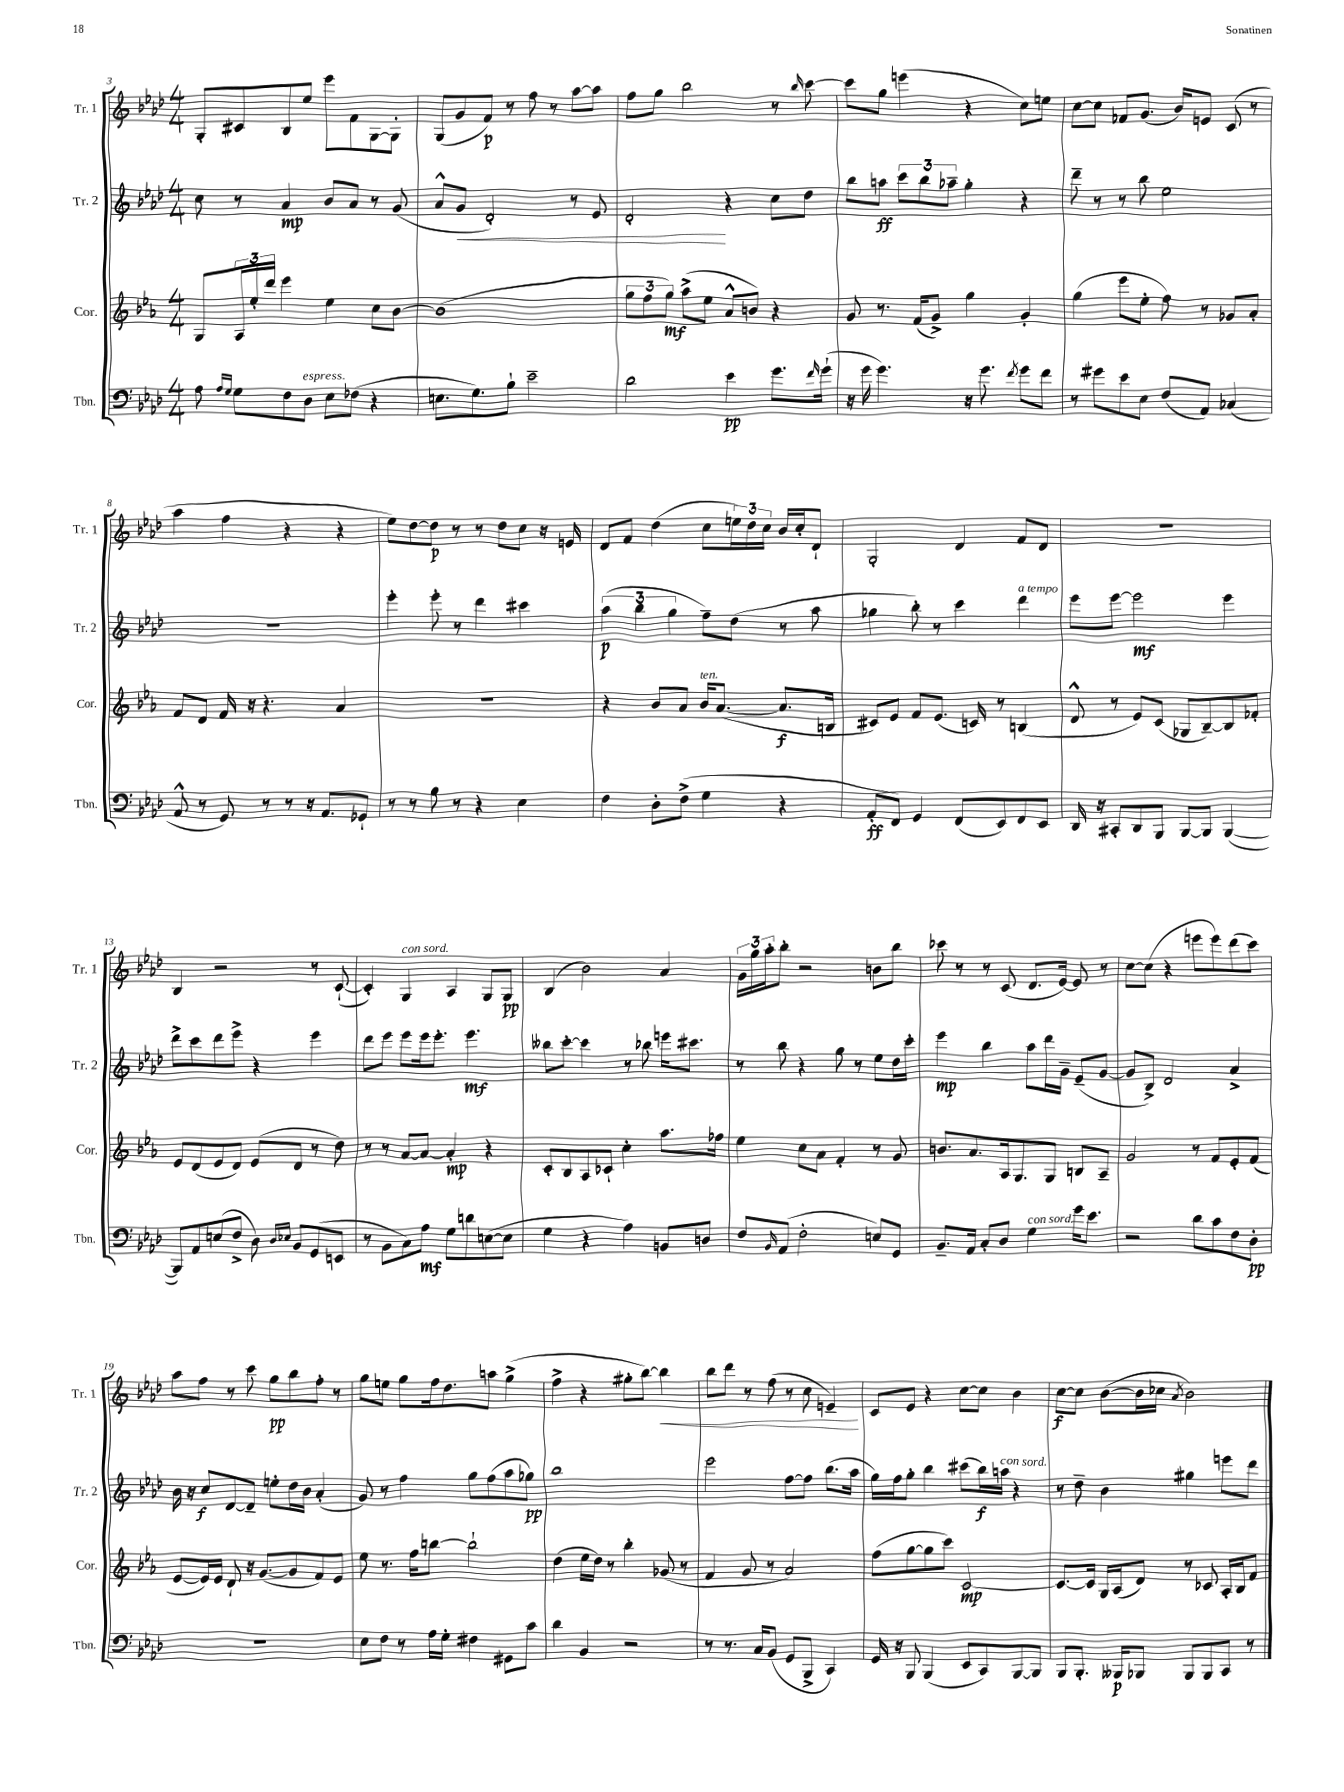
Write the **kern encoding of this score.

**kern	**kern	**kern	**kern
*staff4	*staff3	*staff2	*staff1
*clefF4	*clefG2	*clefG2	*clefG2
*k[b-e-a-d-]	*k[b-e-a-]	*k[b-e-a-d-]	*k[b-e-a-d-]
*M4/4	*M4/4	*M4/4	*M4/4
8A-	8G	8cc	8G'
16qqA-	.	.	.
16qqG	.	.	.
8G	24A-	8r	8c#
.	24ee-'	.	.
.	24ddd	.	.
8F	4eee-	4a-	8B-
8D-	.	.	8ee-
8E-	4ee-	8b-	8eee-
(8F-	.	8a-	8f
4r	8cc	8r	[8G
.	[8b-	(8g	8G']
=	=	=	=
8.E	(1b-]	8a-^^	(8G
.	.	8g	8g
8.G)	.	.	.
.	.	2d-')	8f)
8B-`	.	.	8r
2e-~	.	.	8ff
.	.	.	8r
.	.	8r	[8aa-
.	.	8e-	8aa-]
=	=	=	=
2d-	12gg	2d-'	8ff
.	12ff	.	.
.	.	.	8gg
.	12gg)	.	.
.	(8aa-^	.	2bb-
.	8ee-	.	.
4e-	8a-^^	4r	.
.	8b)	.	.
8.g	4r	8cc	8r
.	.	.	16qqbb-
.	.	8dd-	[8ccc
16qqf	.	.	.
(16g`	.	.	.
=	=	=	=
16r	8g	8bb-	8ccc]
16g	.	.	.
4.g)	8.r	8aa	8gg
.	.	12ccc	(4eee
.	(16f	.	.
.	.	12bb-	.
.	8g^)	.	.
.	.	12aa-~	.
16r	4gg	4gg'	4r
8.g	.	.	.
8qf	.	.	.
8g	4g'	4r	8cc)
8f	.	.	8ee
=	=	=	=
8r	(4gg	8ddd-~	[8cc
8g#	.	8r	8cc]
8e-	8eee-	8r	8f-
8E-	8ee-'	8bb-	(8.g
(8F	8ff)	2ee-	.
.	.	.	16b-)
8AA-)	8r	.	8e
(4C-	8g-	.	(8c
.	8a-'	.	8r
=	=	=	=
8AA-^^	8f	1r	4aa-
8r	8d	.	.
8GG)	16f	.	4ff
.	16r	.	.
8r	4.r	.	.
8r	.	.	4r
16r	.	.	.
8.AA-	.	.	.
.	4a-	.	4r
8GG-`	.	.	.
=	=	=	=
8r	1r	4eee-'	8ee-)
8r	.	.	[8dd-
8B-	.	8eee-'	8dd-]
8r	.	8r	8r
4r	.	4ddd-	8r
.	.	.	8dd-
4E-	.	4ccc#	8cc
.	.	.	16r
.	.	.	16e
=	=	=	=
4F	4r	(6aa-	8d-
.	.	.	8f
.	.	6bb-	.
8D-'	8b-	.	(4dd-
.	.	6gg	.
(8F^	8a-	.	.
4G	16b-	8ff~)	8cc
.	([8.a-	.	.
.	.	(8dd-	24ee)
.	.	.	24dd-
.	.	.	24cc
4r	8.a-]	8r	16b-
.	.	.	16cc'
.	.	8aa-	8d-`
.	16B	.	.
=	=	=	=
8AA-'	8c#)	4gg-	2G'
8FF)	8e-	.	.
4GG	8f	8bb-')	.
.	(8.e-	8r	.
(8FF	.	4ccc	4d-
.	16c)	.	.
8EE-)	8r	.	.
8FF	(4B	4ddd-	8f
8EE-	.	.	8d-
=	=	=	=
16DD-	8d^^	8eee-	1r
16r	.	.	.
8CC#'	8r	[8eee-	.
8DD-	8e-)	2eee-]	.
8BBB-	(8c	.	.
[8BBB-	8G-	.	.
8BBB-]	[8B-~)	.	.
([4BBB-	8B-]	4eee-	.
.	8f-'	.	.
=	=	=	=
8BBB-])	8e-	8ddd-^	4B-
8AA-	(8d	8ccc	.
(8E	8e-	8ddd-	2r
8F^	8d)	8eee-^	.
8D-)	(8e-	4r	.
16qqD-	.	.	.
16qqE-	.	.	.
8BB-	8d	.	.
(8GG	8r	4eee-	8r
8EE	8dd)	.	([8c`
=	=	=	=
8r	8r	8ddd-	4c'])
8BB-	8r	8eee-	.
8C)	[8a-	8eee-	4G
8A-	8a-_	16eee-	.
.	.	8.eee-'	.
8G	4a-']	.	4A-
8d	.	4.eee-	.
([8E	4r	.	8G
8E]	.	.	8G
=	=	=	=
4G	8c'	8bb--	(4B-
.	8B-	[8ccc'	.
4r	8A-	4ccc]	2b-)
.	8c-`	.	.
4A-)	4cc'	8r	.
.	.	8bb-	.
8BB	8.aa-	16eee	4a-
.	.	8.ccc#	.
8D	.	.	.
.	16ff-	.	.
=	=	=	=
8F	4ee-	8r	24g
.	.	.	24gg
.	.	.	24aa-'
16qqBB-	.	.	.
(8AA-	.	8bb-	8bb-'
2F'	8cc	4r	2r
.	8a-	.	.
.	4f'	8gg	.
.	.	8r	.
8E)	8r	8ee-	8b
8GG	8g	16dd-	8bb-
.	.	16ccc'	.
=	=	=	=
8.BB-~	8.b	4eee-	8ccc-
.	.	.	8r
16AA-	8.a-	.	.
8C'	.	4bb-	8r
8D-	16A-	.	(8c
.	8.G	.	.
4G	.	8aa-	8.d-
.	8G	16ddd-	.
.	.	16g~	[16e-)
16g	8B	(8e-~	8e-]
8.e-	.	.	.
.	8A-~	[8g	8r
=	=	=	=
2r	2g	8g]	[8cc
.	.	8B-^)	(8cc]
.	.	2d-	4r
8d-	8r	.	8eee
8c	8f	.	8eee)
8F	8e-'	4a-^	(8ddd-
8D-'	(8f	.	8ccc)
=	=	=	=
1r	[8e-	16b-	8aa-
.	.	16r	.
.	16e-])	8cc	8ff
.	16e-	.	.
.	8d`	[8d-	8r
.	16r	8d-~]	8ccc
.	([8.g	.	.
.	.	8ee'	8gg
.	8g]	16dd-	8bb-
.	.	16b-	.
.	8f)	(4a-'	8ff'
.	8e-	.	8r
=	=	=	=
8E-	8ee-	8g)	8gg
8F	8.r	8r	8ee
8r	.	4ff	8gg
.	16ff	.	.
16A-	[8bb	.	16ff
16G'	.	.	8.dd-
4F#	2bb`]	8gg	.
.	.	(8ff	8aa
8GG#	.	8aa-	(4gg^
8c	.	8gg-)	.
=	=	=	=
4d-	(4dd	1bb-	4ff^
4BB-	16ee-	.	4r
.	16dd)	.	.
.	8r	.	.
2r	4bb-'	.	8gg#'
.	.	.	[8bb-)
.	(8g-	.	4bb-]
.	8r	.	.
=	=	=	=
8r	4f	2eee-	8bb-
8.r	.	.	8ddd-
.	8g	.	8r
16C	.	.	.
(8BB-	8r	.	(8ff
8GG	2a-)	[8ff	8r
8BBB-^	.	8ff]	8cc
4CC)	.	(8.bb-	4e~)
.	.	16aa-	.
=	=	=	=
16GG	(8ff	16gg)	8c
16r	.	16ff	.
8BBB-	[8gg	8gg'	8e-
(4BBB-	8gg]	4bb-	4r
.	8ccc)	.	.
8EE-	[2c	(8ccc#	[8cc
8CC)	.	16bb-)	8cc]
.	.	16aa	.
[8BBB-	.	4r	4b-
8BBB-]	.	.	.
=	=	=	=
8BBB-	8.c_	8r	[8cc
8.BBB-'	.	8dd-~	8cc]
.	16c]	.	.
.	16G	4b-	([8b-
16BBB--	(16A-	.	.
8BBB-	8d)	.	16b-]
.	.	.	16cc-
.	.	.	8qa-
8BBB-	8r	4gg#	2b-)
8BBB-	8c-	.	.
8CC	16A-'	8eee	.
.	16B-	.	.
8r	8f	8ddd-	.
==	==	==	==
*-	*-	*-	*-
